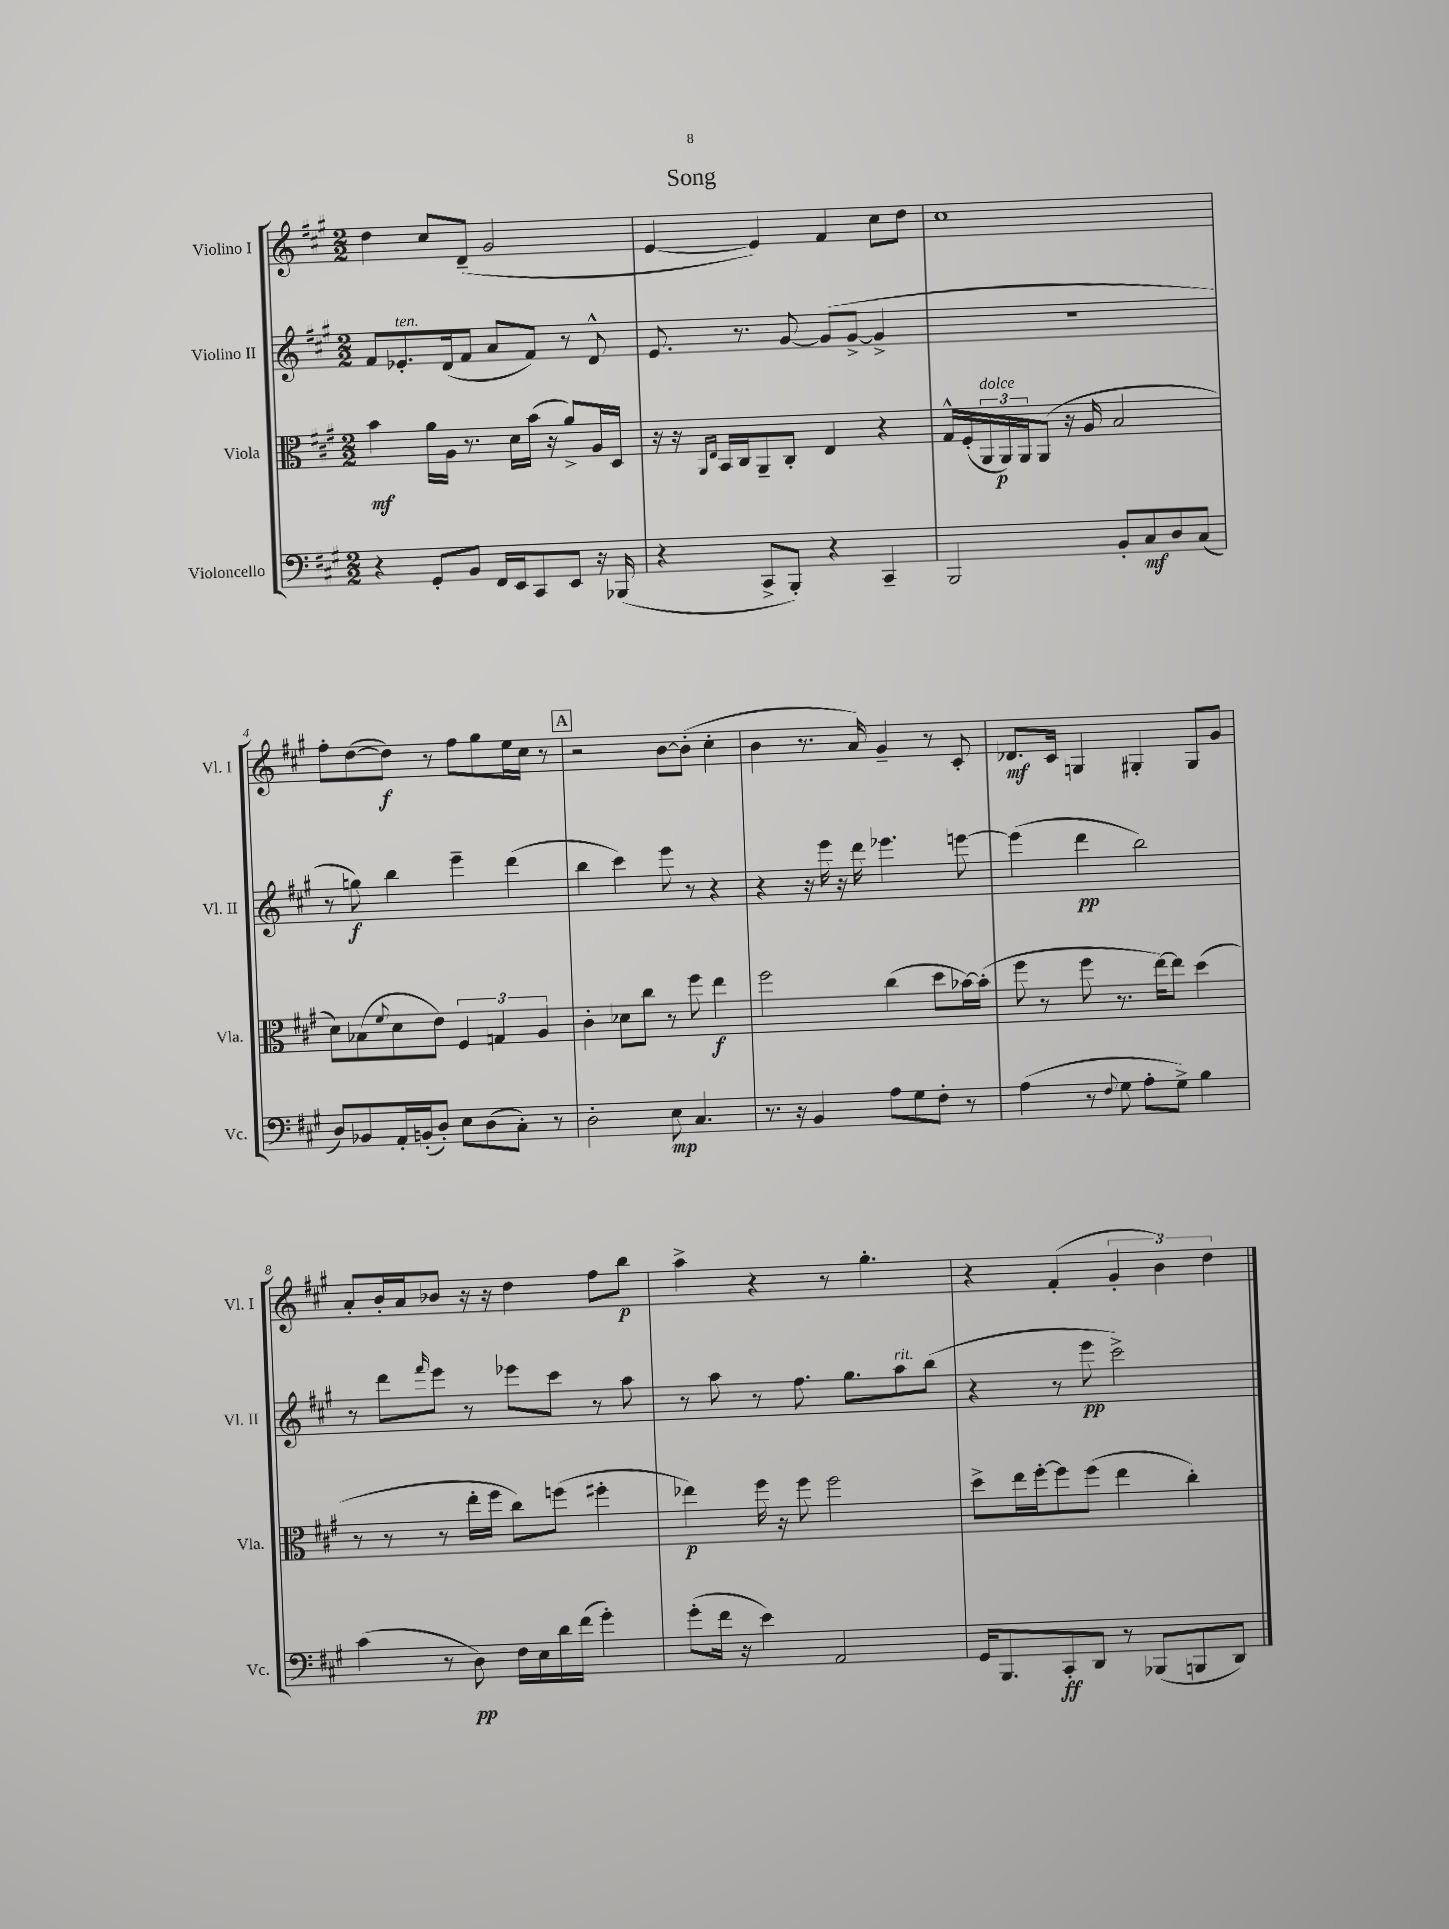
\header { title = "Song" }
<<
\new StaffGroup <<
\new Staff = "s0" \with { instrumentName = "Violino I" shortInstrumentName = "Vl. I" } {
    \clef treble \key a \major \numericTimeSignature \time 2/2
    d''4 cis''8 d'8--( gis'2 |
    e'4~ e'4) fis'4 cis''8 d''8 |
    cis''1 |
    fis''8-. d''8~( d''8\f) r8 fis''8 gis''8 e''16 cis''16 r8 |
    \mark \markup { \box "A" } r2 b'8~ b'8-.( cis''4-. |
    b'4 r8. a'16) gis'4-- r8 cis'8-. |
    des'8.\mf cis'16 g4 gis4-. gis8 gis'8 |
    a'8-. b'16-. a'16 bes'8 r16 r16 d''4 fis''8 b''8\p |
    a''4-> r4 r8 gis''4.-. |
    r4 fis'4-.( \tuplet 3/2 { gis'4-. b'4) d''4 } \bar "|." |
}
\new Staff = "s1" \with { instrumentName = "Violino II" shortInstrumentName = "Vl. II" } {
    \clef treble \key a \major \numericTimeSignature \time 2/2
    fis'8 ees'8.-.^\markup { \italic "ten." } d'16( fis'8 a'8 fis'8) r8 d'8-^ |
    e'8. r8. gis'8~ gis'8( gis'8~-> gis'4-> |
    R1 |
    r8 g''8\f) b''4 e'''4-- d'''4( |
    \mark \markup { \box "A" } b''4 cis'''4) e'''8 r8 r4 |
    r4 r16 e'''16 r16 d'''16 ees'''4. e'''8~ |
    e'''4( d'''4\pp b''2) |
    r8 d'''8 \grace { fis'''16 } e'''8 r8 ees'''8 cis'''8 r8 a''8 |
    r8 a''8 r8 fis''8. gis''8. a''8^\markup { \italic "rit." } b''8( |
    r4 r8 e'''8\pp cis'''2->) \bar "|." |
}
\new Staff = "s2" \with { instrumentName = "Viola" shortInstrumentName = "Vla." } {
    \clef alto \key a \major \numericTimeSignature \time 2/2
    b'4\mf a'16 a16 r8. d'16 b'16( r16 a'8->) a16 d16 |
    r16 r16 \grace { a,16 e16 } b,16 cis16 a,8-- cis8-. e4 r4 |
    gis16-^ fis16-.( \tuplet 3/2 { a,16^\markup { \italic "dolce" } a,16\p) a,16 } a,8( r16 a16 b2 |
    d'8) bes8( \appoggiatura { fis'8 } d'8 e'8) \tuplet 3/2 { fis4 g4 a4 } |
    \mark \markup { \box "A" } cis'4-. des'8 cis''8 r8 fis''8 e''4\f |
    fis''2 cis''4( d''8 bes'16~) bes'16-.( |
    fis''8 r8 fis''8 r8. e''16~) e''8 d''4( |
    r8 r8 r8 e''16-. fis''16 cis''8) f''8( fis''4-. |
    ees''4\p) fis''16 r16 fis''8 fis''2 |
    d''8-> e''16 fis''16~-. fis''8 fis''8( e''4 cis''4-.) \bar "|." |
}
\new Staff = "s3" \with { instrumentName = "Violoncello" shortInstrumentName = "Vc." } {
    \clef bass \key a \major \numericTimeSignature \time 2/2
    r4 gis,8-. b,8 fis,16 e,16 cis,8 e,8 r16 bes,,16( |
    r4 cis,8-> b,,8-.) r4 cis,4-- |
    b,,2 b,8-. cis8\mf d8 cis8( |
    d8) bes,8 a,16-. b,16-.( d8-.) e8 d8( cis8-.) r8 |
    \mark \markup { \box "A" } d2-. e8\mp cis4. |
    r8. r16 b,4 a8 gis8 fis8-. r8 |
    a4( r8 \appoggiatura { fis8 } gis8 a8-. gis8->) b4 |
    cis'4( r8 d8\pp) fis16 e16 d'16 fis'16( gis'4-.) |
    gis'8-.( fis'16 r16 e'4) a,2 |
    gis,16 b,,8. cis,8-.\ff d,8 r8 bes,,8( b,,8 d,8) \bar "|." |
}
>>
>>
